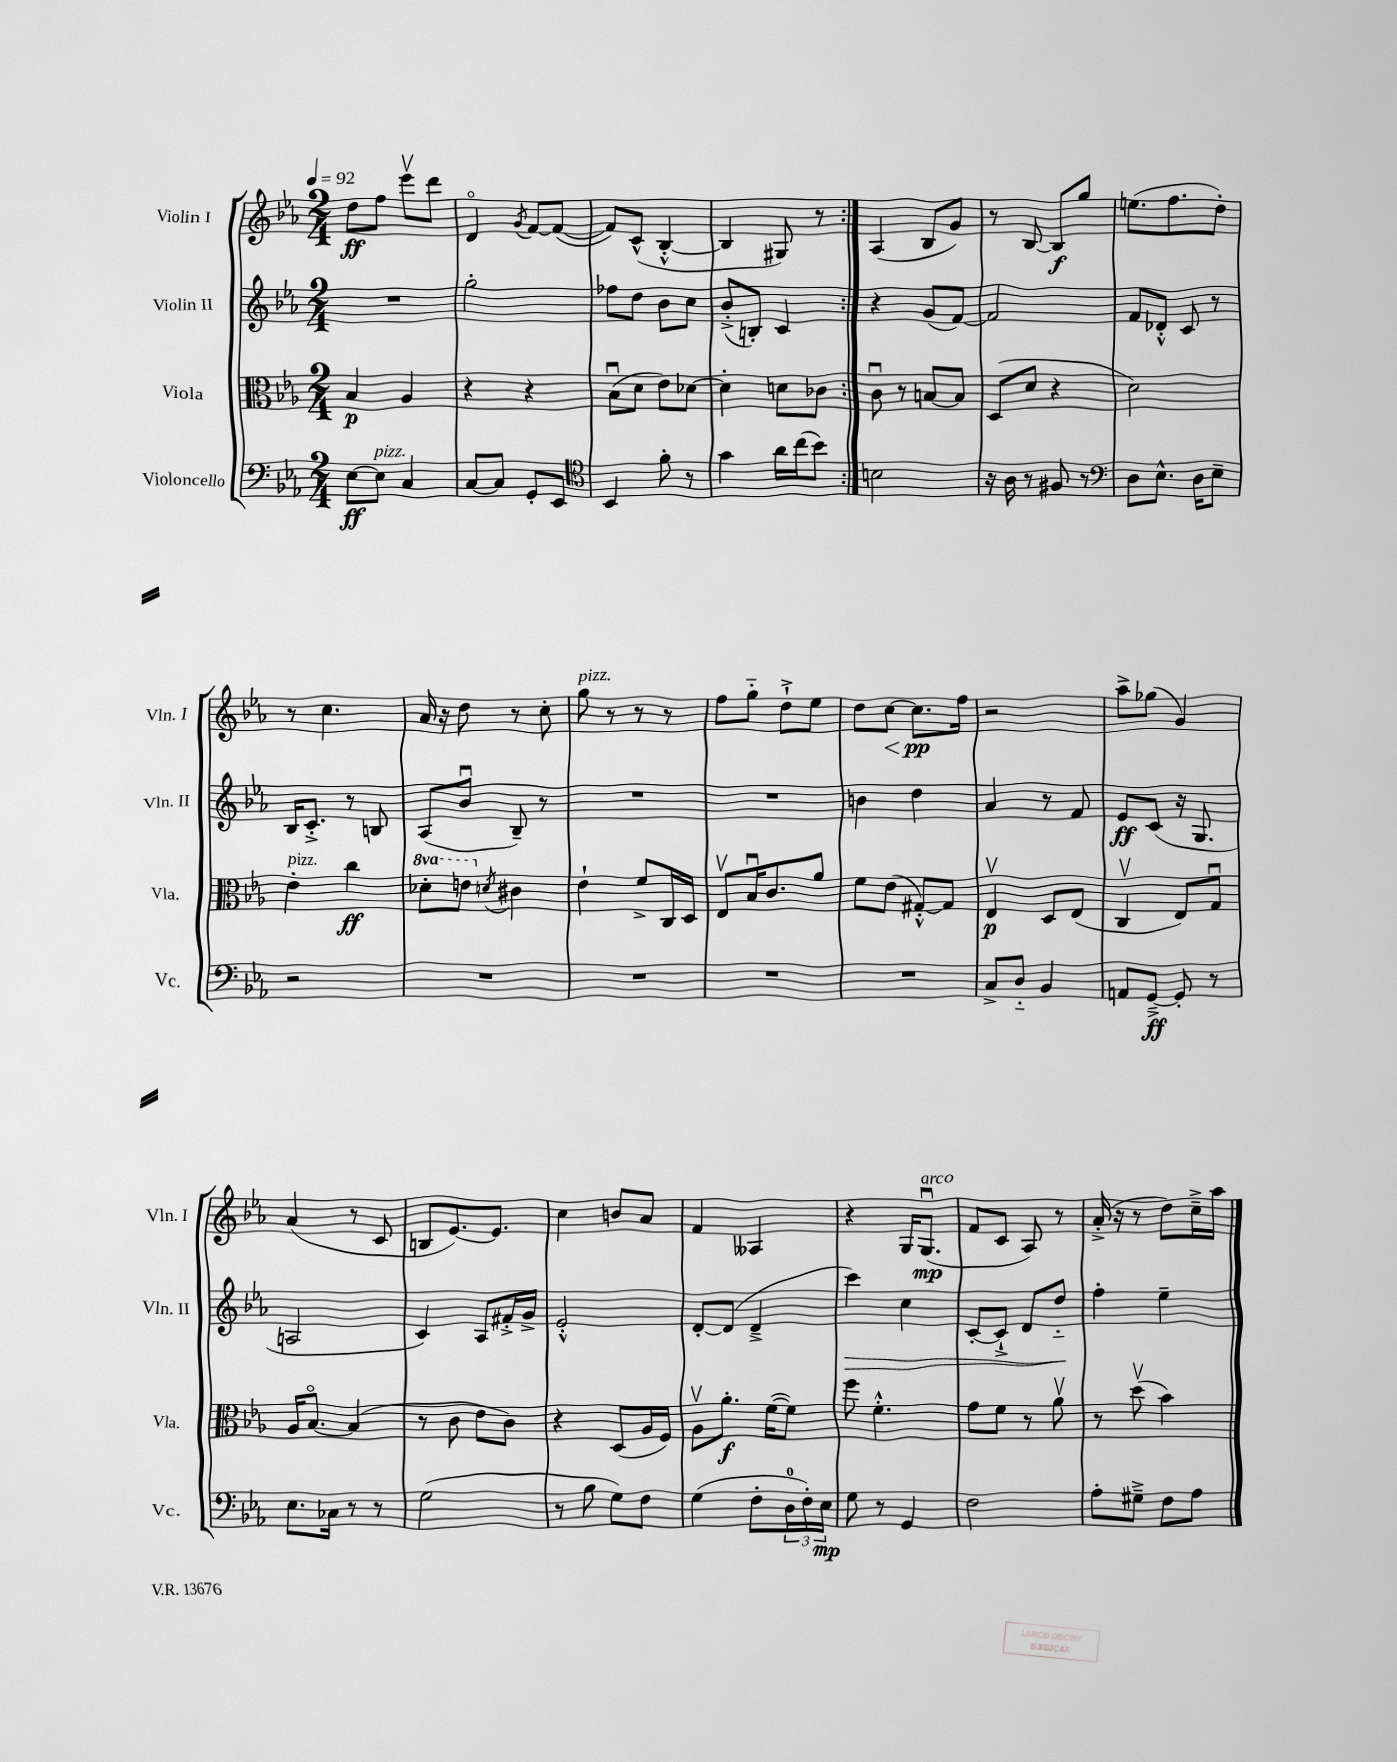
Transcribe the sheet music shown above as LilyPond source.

<<
\new StaffGroup <<
\new Staff = "s0" \with { instrumentName = "Violin I" shortInstrumentName = "Vln. I" } {
    \clef treble \key ees \major \numericTimeSignature \time 2/4 \tempo 4 = 92
    \repeat volta 2 { d''8\ff f''8 ees'''8\upbow d'''8 |
    d'4\flageolet \acciaccatura { g'8 } f'8~ f'8~( |
    f'8) c'8-^( bes4~-.-^ |
    bes4 gis8) r8 | }
    aes4( bes8 g'8) |
    r8 bes8~ bes8\f g''8 |
    e''8.( f''8. d''8-.) |
    r8 c''4. |
    aes'16 r16 d''8 r8 c''8-. |
    g''8^\markup { \italic "pizz." } r8 r8 r8 |
    f''8 g''8-_ d''8-!-> ees''8 |
    d''8 c''8~\< c''8.\pp\! f''16 |
    r2 |
    aes''8-> ges''8( g'4) |
    aes'4( r8 c'8 |
    b8 ees'8.~) ees'8. |
    c''4 b'8 aes'8 |
    f'4 aeses4 |
    r4 g16 g8.\downbow\mp^\markup { \italic "arco" }( |
    f'8 c'8 aes8) r8 |
    aes'16-.->( r16 r8 d''8) c''16---> aes''16 \bar "|." |
}
\new Staff = "s1" \with { instrumentName = "Violin II" shortInstrumentName = "Vln. II" } {
    \clef treble \key ees \major \numericTimeSignature \time 2/4
    \repeat volta 2 { R2 |
    g''2-. |
    fes''8 d''8 bes'8 c''8 |
    bes'8-.->( b8-.) c'4 | }
    r4 g'8( f'8~) |
    f'2 |
    f'8 des'8-.-^ c'8 r8 |
    bes16 c'8.-.-> r8 b8 |
    aes8( bes'8\downbow bes8--) r8 |
    R2 |
    R2 |
    b'4 d''4 |
    aes'4 r8 f'8 |
    ees'8\ff c'8( r16 g8. |
    a2 |
    c'4) aes8 fis'16-.-> g'16-> |
    ees'2-.-^ |
    d'8~-. d'8( d'4---> |
    c'''4\>) c''4 |
    c'8~-. c'8-!-> d'8 d''8-_\! |
    f''4-. ees''4-- \bar "|." |
}
\new Staff = "s2" \with { instrumentName = "Viola" shortInstrumentName = "Vla." } {
    \clef alto \key ees \major \numericTimeSignature \time 2/4 \set Staff.ottavationMarkups = #ottavation-simple-ordinals
    \repeat volta 2 { bes4\p aes4 |
    r4 r4 |
    bes8\downbow( d'8 ees'8) des'8~ |
    des'4-. d'8 ces'8 | }
    c'8\downbow r8 b8~ b8 |
    d8( d'8 r4 |
    d'2) |
    ees'4-.^\markup { \italic "pizz." } c''4\ff |
    \ottava #1 des''8-. e''8 \ottava #0 \acciaccatura { d'!8 } cis'4 |
    ees'4-! f'8-> c16 d16 |
    ees8\upbow bes16\downbow c'8. aes'8 |
    f'8 ees'8( gis8~-.-^) gis8 |
    ees4\upbow\p d8 ees8( |
    c4\upbow ees8) g8\downbow |
    aes16 bes8.~\flageolet bes4( |
    r8 c'8 ees'8 c'8) |
    r4 d8( aes16 f16) |
    aes8\upbow aes'8.-.\f f'16~( f'8) |
    f''8 f'4.-.-^ |
    g'8 f'8 r8 aes'8\upbow |
    r8 d''8\upbow( bes'4) \bar "|." |
}
\new Staff = "s3" \with { instrumentName = "Violoncello" shortInstrumentName = "Vc." } {
    \clef bass \key ees \major \numericTimeSignature \time 2/4
    \repeat volta 2 { ees8~\ff ees8^\markup { \italic "pizz." } c4 |
    c8~ c8 g,8-. ees,8 |
    \clef tenor bes,4 f'8-. r8 |
    g'4 aes'16 c''16( bes'8) | }
    b2 |
    r16 aes16 r8 fis8 r8 |
    \clef bass d8 ees8.-^ d16 ees8-- |
    r2 |
    R2 |
    R2 |
    R2 |
    R2 |
    c8-> d8-_ bes,4 |
    a,8 g,8~--->\ff g,8-. r8 |
    ees8. ces16 r8 r8 |
    g2( |
    r8 bes8 g8) f8 |
    g4( f8-. \tuplet 3/2 { d16-0 f16-.) ees16\mp } |
    g8 r8 g,4 |
    f2 |
    aes8-. gis8---> f8 aes8 \bar "|." |
}
>>
>>
\layout { \context { \Score \remove "Bar_number_engraver" } }
